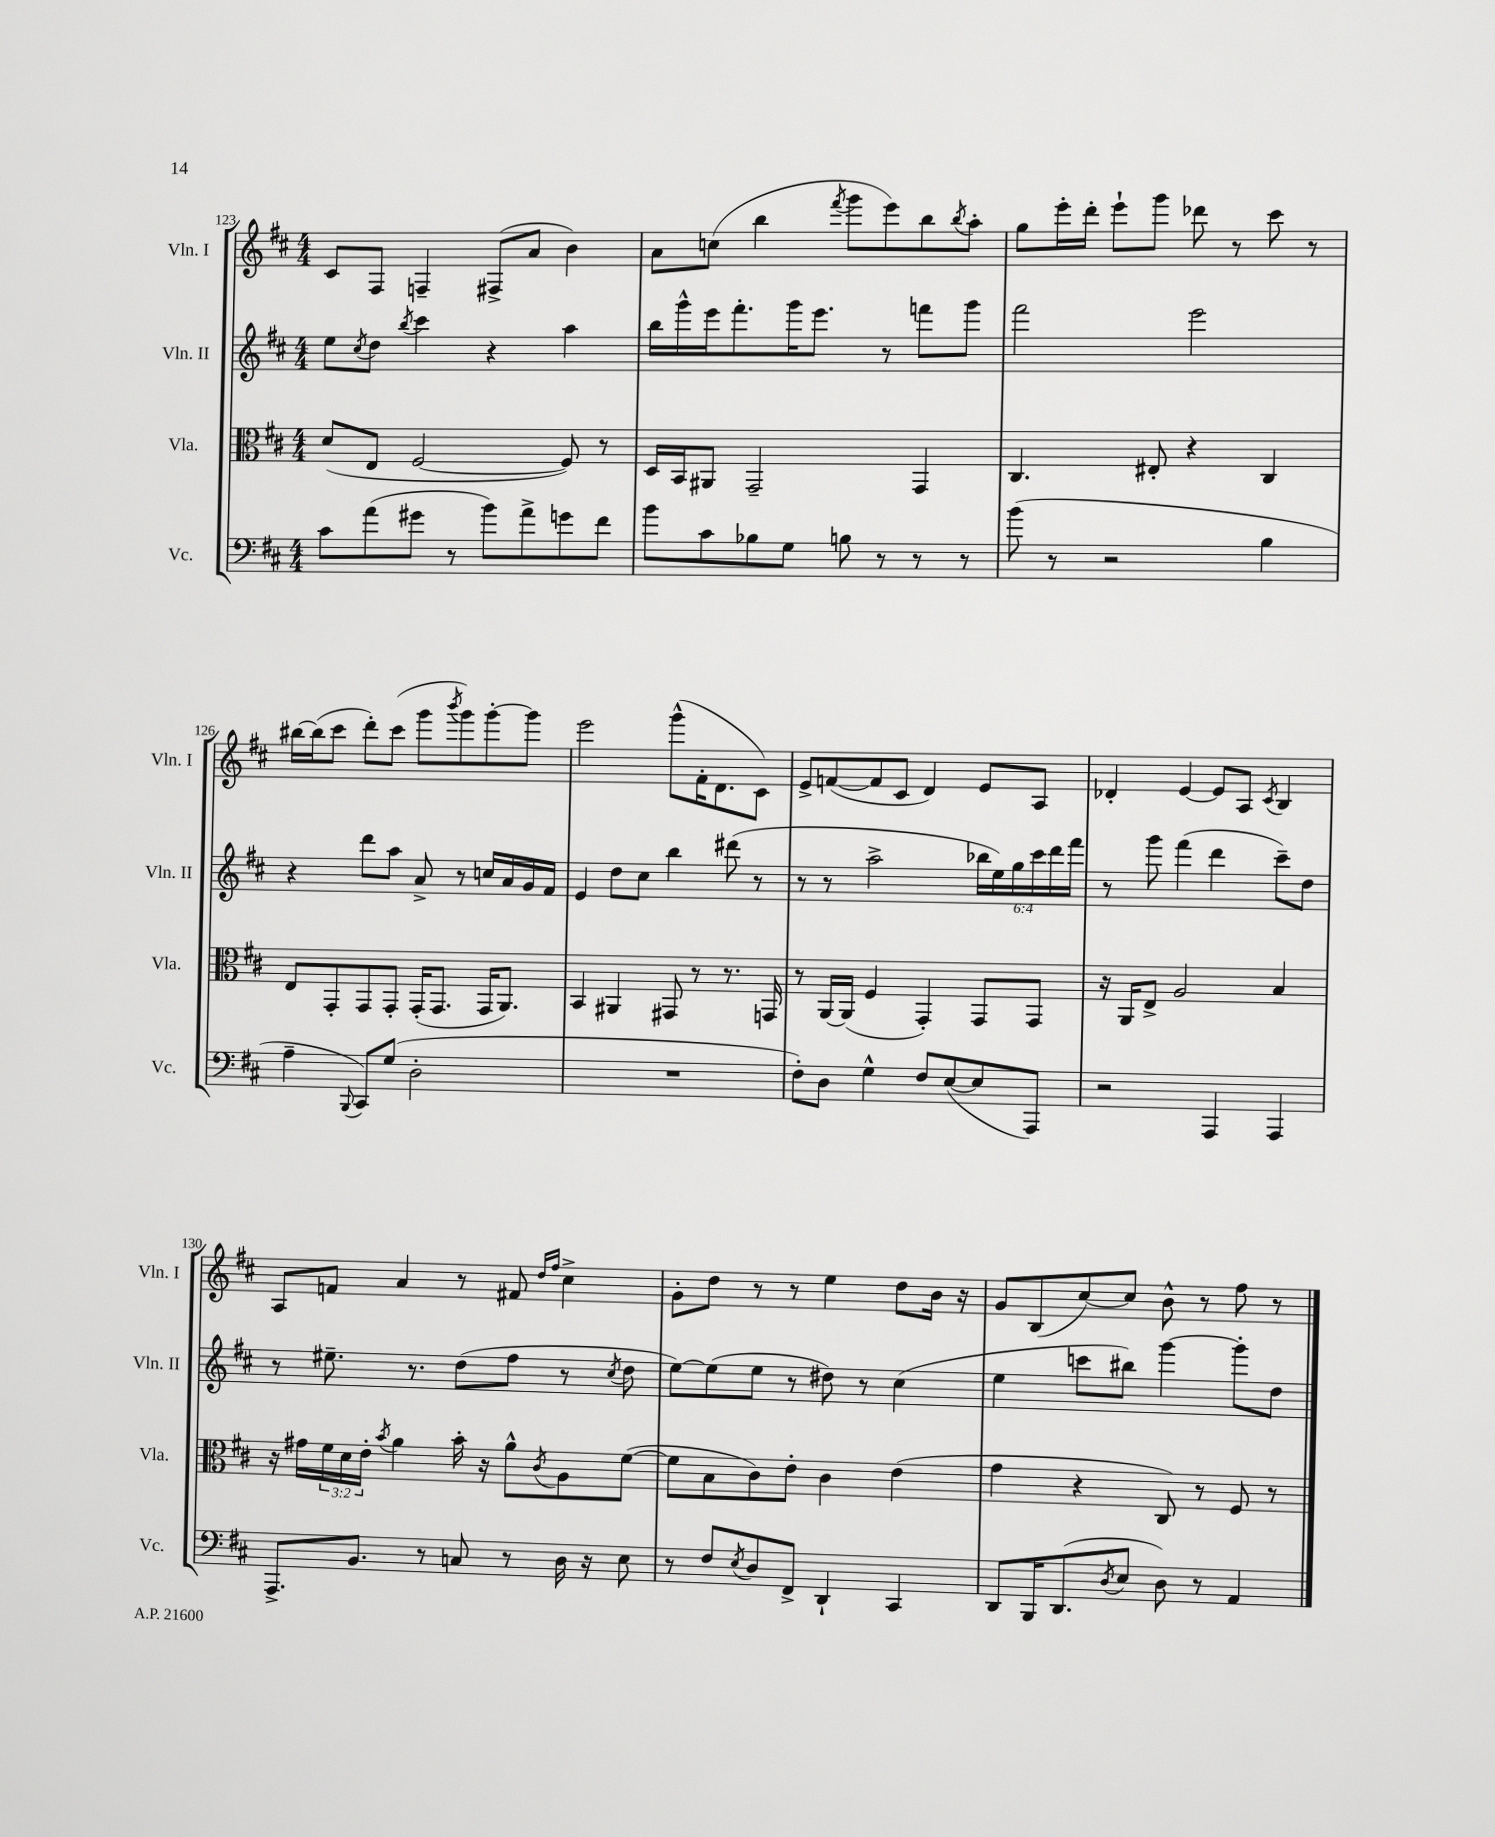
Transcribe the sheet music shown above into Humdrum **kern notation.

**kern	**kern	**kern	**kern
*staff4	*staff3	*staff2	*staff1
*clefF4	*clefC3	*clefG2	*clefG2
*k[f#c#]	*k[f#c#]	*k[f#c#]	*k[f#c#]
*M4/4	*M4/4	*M4/4	*M4/4
8c#\L	(8d/L	8ee\L	8c#/L
.	.	8qcc#/	.
(8a\	8E/J	8dd\J	8F#/J
.	.	8qbb/	.
8g#\J	[2F#/	4ccc#\	4F~/
8r	.	.	.
8b\L)	.	4r	(8F#^/L
8a^\	.	.	8a/J
8g\	8F#/])	4aa\	4b\)
8f#\J	8r	.	.
=	=	=	=
8b\L	16D/LL	16bb\LL	8a\L
.	16BB/J	16ggg^^\	.
8c#\	8AA#/J	16eee\J	(8cc\J
.	.	8.fff#'\	.
8B-\	2GG~/	.	4bb\
8G\J	.	16ggg\K	.
.	.	8.eee\J	.
.	.	.	8qfff#/
8B\	.	.	8ggg\L
8r	.	8r	8eee\)
8r	4GG/	8fff\L	8bb\
.	.	.	8qbb/
8r	.	8ggg\J	8aa'\J
=	=	=	=
(8b\	4.C#/	2fff#\	8gg\L
8r	.	.	16eee'\L
.	.	.	16ddd'\JJ
2r	.	.	8eee`\L
.	8E#'/	.	8ggg\J
.	4r	2eee\	8ddd-\
.	.	.	8r
4B\	4C#/	.	8ccc#\
.	.	.	8r
=	=	=	=
4A~\	8E/L	4r	[16bb#\LL
.	.	.	(16bb#\]J
.	8GG'/	.	8ccc#\J
8qqBBB/	.	.	.
8CC#/L)	8GG/	8ddd\L	8ddd'\L)
(8G/J	8GG'/J	8aa\J	(8ccc#\J
2D'\	(16GG'/LK	8a^/	8ggg\L
.	8.GG/J	.	.
.	.	.	8qbbb/
.	.	8r	8ggg\)
.	16GG/LK	16cc/LL	[8ggg'\
.	8.AA/J)	16a/	.
.	.	16g/	8ggg\]J
.	.	16f#/JJ	.
=	=	=	=
1r	4BB/	4e/	2eee\
.	4AA#/	8dd\L	.
.	.	8cc#\J	.
.	8GG#/	4bb\	(8ggg^^\L
.	8r	.	16f#'\K
.	.	.	8.d\
.	8.r	(8ddd#\	.
.	.	8r	8c#\J)
.	16GG/	.	.
=	=	=	=
8F#'\L)	8r	8r	8e^/L
8D\J	[16AA/LL	8r	([8f/
.	(16AA/]JJ	.	.
4G^^\	4F#/	2aa^\	8f/]
.	.	.	8c#/J
8F#/L	4GG'/)	.	4d/)
([8E/	.	.	.
8E/]	8GG/L	24bb-\LL	8e/L
.	.	24ee\)	.
.	.	24gg\	.
8AAA/J)	8GG/J	24ccc#\	8A/J
.	.	24ddd\	.
.	.	24fff#\JJ	.
=	=	=	=
2r	16r	8r	4d-'/
.	16AA/LK	.	.
.	8E^/J	8ggg\	.
.	2A/	(4fff#\	[4e/
4AAA/	.	4ddd\	8e/]L
.	.	.	8A/J
.	.	.	8qc#/
4AAA/	4B/	8ccc#~\L)	4B/
.	.	8dd\J	.
=	=	=	=
8.AAA^/L	16r	8r	8A/L
.	16g#\LL	.	.
.	24f#\	8.ee#~\	8f/J
.	24d\	.	.
8.BB/J	.	.	.
.	24e'\JJ	.	.
.	8qb/	.	.
.	4a\	.	4a/
.	.	8.r	.
8r	.	.	.
8C/	16b'\	(8dd\L	8r
.	16r	.	.
8r	8a^^\L	8ff#\J	8f#/
.	.	.	16qqdd/LL
.	8qc#/	.	16qqff#/JJ
16D\	8A\	8r	4cc#^\
16r	.	.	.
.	.	8qcc#/	.
8E\	([8f#\J	8dd\	.
=	=	=	=
8r	8f#\]L	[8ee\L)	8g'\L
8F#/L	8B\	(8ee\]	8dd\J
8qE/	.	.	.
8D/	8c#\)	8ee\J	8r
8FF#^/J	8e'\J	8r	8r
4DD`/	4c#\	8dd#\)	4ee\
.	.	8r	.
4CC#/	(4e\	(4cc#\	8dd\L
.	.	.	16b\Jk
.	.	.	16r
=	=	=	=
8DD/L	4g\	4ee\	8g/L
16BBB/K	.	.	(8B/
(8.DD/	.	.	.
.	4r	8ccc\L	[8cc#/)
8qD/	.	.	.
8E/J	.	8bb#\J)	8cc#/]J
8D\)	8C#/)	[4ggg\	8b^^\
8r	8r	.	8r
4AA/	8F#/	8ggg'\]L	8ff#\
.	8r	8dd\J	8r
==	==	==	==
*-	*-	*-	*-
